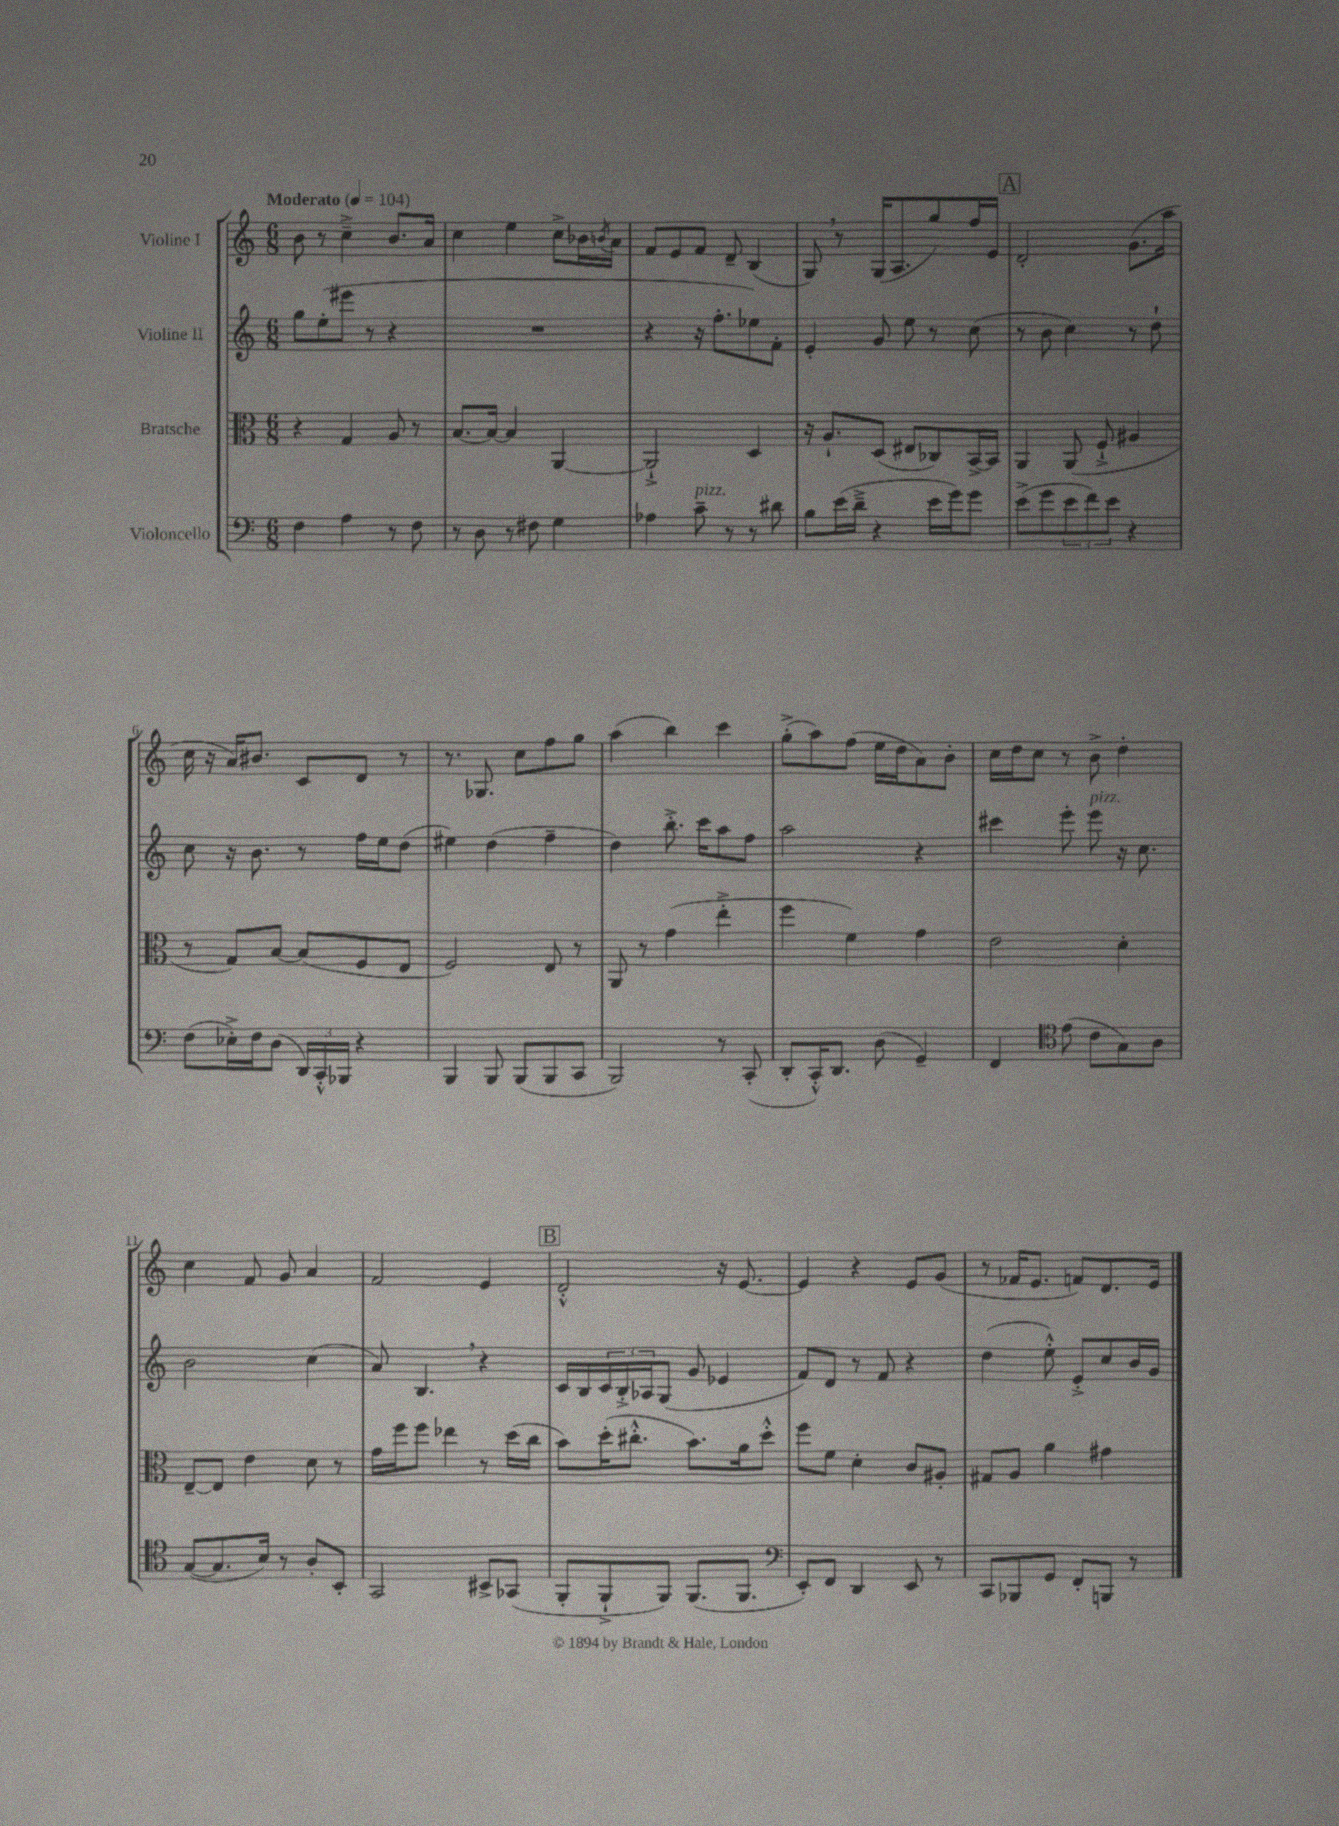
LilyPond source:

<<
\new StaffGroup <<
\new Staff = "s0" \with { instrumentName = "Violine I" } {
    \clef treble \key c \major \numericTimeSignature \time 6/8 \tempo "Moderato" 4 = 104
    b'8 r8 c''4---> b'8. a'16 |
    c''4 e''4 c''8-> bes'16 \acciaccatura { b'8 } a'16 |
    f'8 e'8 f'8 d'8-- b4( |
    g8) \breathe r8 g16( a8. g''8) f''16 e'16 |
    \mark \markup { \box "A" } d'2-. g'8.( a''16 |
    c''16 r16 a'16) bis'8. c'8 d'8 r8 |
    r8. ges8. c''8 f''8 g''8 |
    a''4( b''4) c'''4 |
    g''8-.->( a''8) f''8( e''16 d''16 a'8) b'8-. |
    c''16 d''16 c''8 r8 b'8-> d''4-. |
    c''4 f'8 g'8 a'4 |
    f'2 e'4 |
    \mark \markup { \box "B" } d'2-.-^ r16 e'8.~ |
    e'4 r4 e'8 g'8( |
    r8 fes'16 e'8. f'8) d'8. e'16 \bar "|." |
}
\new Staff = "s1" \with { instrumentName = "Violine II" } {
    \clef treble \key c \major \numericTimeSignature \time 6/8
    g''8 e''8-.( eis'''8 r8 r4 |
    R2. |
    r4 r16 f''8.-. ees''8) f'8-. |
    e'4-. g'8 e''8 r8 c''8( |
    \mark \markup { \box "A" } r8 b'8 c''4) r8 d''8-! |
    c''8 r16 b'8. r8 f''16 e''16 d''8( |
    eis''4) d''4( f''4-- |
    d''4) b''8.-.-> c'''16 a''8 f''8 |
    a''2 r4 |
    cis'''4 e'''8-. e'''8^\markup { \italic "pizz." } r16 c''8. |
    b'2 c''4( |
    a'8) b4. \breathe r4 |
    \mark \markup { \box "B" } c'16 b16 \tuplet 3/2 { c'16 b16-.-> aes16 } g8( g'8 ees'4 |
    f'8) d'8 r8 f'8 r4 |
    d''4( e''8-.-^) e'8-.-> c''8 b'16 g'16 \bar "|." |
}
\new Staff = "s2" \with { instrumentName = "Bratsche" } {
    \clef alto \key c \major \numericTimeSignature \time 6/8
    r4 g4 a8 r8 |
    b8.~ b16~ b4 a,4~ |
    a,2-!-> d4 |
    r16 a8.-! d8( eis8 ces8) b,16~-> b,16 |
    \mark \markup { \box "A" } a,4 a,8( f8-!-> ais4 |
    r8 g8) b8~ b8( f8 e8 |
    f2) e8 r8 |
    a,8 r8 g'4( e''4-.-> |
    f''4 f'4) g'4 |
    e'2 d'4-. |
    e8~-- e8 e'4 d'8 r8 |
    g'16 f''16 f''8 ees''4 r8 d''16( c''16 |
    \mark \markup { \box "B" } b'8) d''16-.( cis''8.-.-^ b'8.) a'16 d''8-.-^ |
    f''8 f'8 d'4-. c'8 ais8-. |
    gis8 a8 a'4 gis'4 \bar "|." |
}
\new Staff = "s3" \with { instrumentName = "Violoncello" } {
    \clef bass \key c \major \numericTimeSignature \time 6/8
    f4 a4 r8 f8 |
    r8 d8 r8 fis8 g4 |
    aes4 c'8--^\markup { \italic "pizz." } r8 r8 dis'8 |
    b8 e'16( d'16---> r4 e'16 g'16) g'8 |
    \mark \markup { \box "A" } e'8->( g'8 \tuplet 3/2 { e'8 f'8) e'8 } r4 |
    f8( ees16-.->) f16 d8( \tuplet 3/2 { d,16) c,16-.-^ bes,,16 } r4 |
    b,,4 b,,8 b,,8( b,,8 c,8 |
    b,,2) r8 c,8-.( |
    d,8-. c,16-.-^) d,8. d8( g,4--) |
    f,4 \clef tenor e'8( c'8 g8) a8 |
    g8~( g8. b16) r8 a8-. b,8-. |
    g,2 bis,8-> ges,8( |
    \mark \markup { \box "B" } f,8-. f,8-!-> f,8) f,8.( f,8. |
    \clef bass e,8-.) f,8 d,4 e,8 r8 |
    c,8 bes,,8 g,8 f,8-. b,,8 r8 \bar "|." |
}
>>
>>
